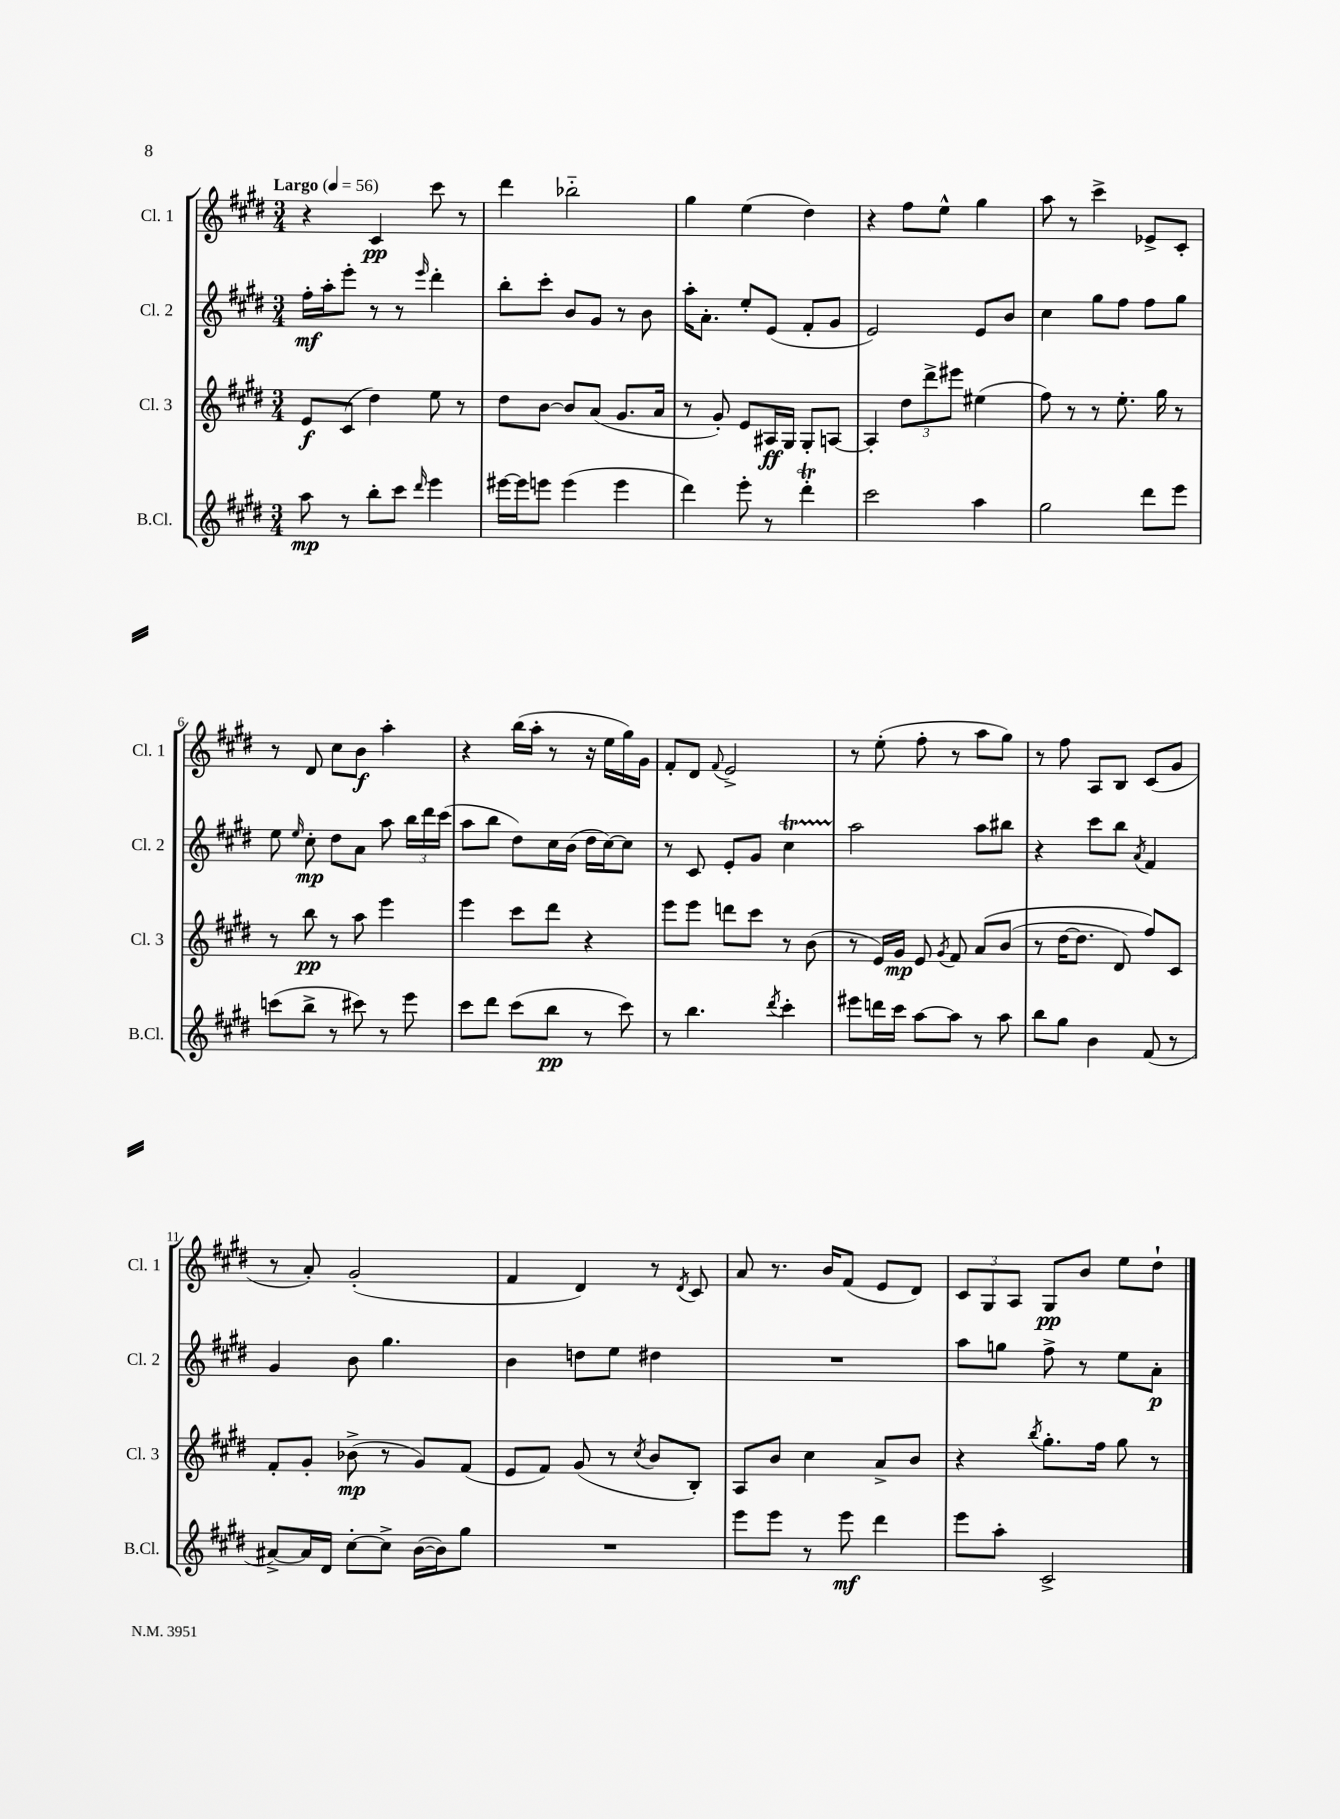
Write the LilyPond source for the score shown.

<<
\new StaffGroup <<
\new Staff = "s0" \with { instrumentName = "Cl. 1" shortInstrumentName = "Cl. 1" } {
    \clef treble \key e \major \numericTimeSignature \time 3/4 \tempo "Largo" 4 = 56
    \autoBeamOff r4 cis'4\pp cis'''8 r8 |
    dis'''4 bes''2-_ |
    gis''4 e''4( dis''4) |
    r4 fis''8[ e''8]-^ gis''4 |
    a''8 r8 cis'''4-> ees'8[-> cis'8]-. |
    r8 dis'8 cis''8[ b'8]\f a''4-. |
    r4 b''16[( a''16]-. r8 r16 e''16[ gis''16) gis'16] |
    fis'8[-. dis'8] \appoggiatura { fis'8 } e'2-> |
    r8 e''8-.( fis''8-. r8 a''8[ gis''8]) |
    r8 fis''8 a8[ b8] cis'8[( gis'8] |
    r8 a'8-.) gis'2-.( |
    fis'4 dis'4) r8 \acciaccatura { dis'8 } cis'8 |
    a'8 r8. b'16[ fis'8]( e'8[ dis'8]) |
    \tuplet 3/2 { cis'8[ gis8 a8] } gis8[\pp b'8] e''8[ dis''8]-! \bar "|." |
}
\new Staff = "s1" \with { instrumentName = "Cl. 2" shortInstrumentName = "Cl. 2" } {
    \clef treble \key e \major \numericTimeSignature \time 3/4
    \autoBeamOff fis''16[-.\mf a''16-. e'''8]-. r8 r8 \grace { e'''16 } dis'''4-. |
    b''8[-. cis'''8]-. b'8[ gis'8] r8 b'8 |
    a''16[-. a'8.]-. e''8[-. e'8]( fis'8[-. gis'8] |
    e'2) e'8[ b'8] |
    cis''4 gis''8[ fis''8] fis''8[ gis''8] |
    e''8 \grace { e''16 } cis''8-.\mp dis''8[ a'8] a''8 \tuplet 3/2 { b''16[ dis'''16 cis'''16]( } |
    a''8[ b''8] dis''8[) cis''16 b'16]( dis''16[ cis''16~) cis''8] |
    r8 cis'8 e'8[-. gis'8] cis''4\startTrillSpan |
    a''2\stopTrillSpan a''8[ bis''8] |
    r4 cis'''8[ b''8] \acciaccatura { a'8 } fis'4 |
    gis'4 b'8 gis''4. |
    b'4 d''8[ e''8] dis''4 |
    R2. |
    a''8[ g''8] fis''8-> r8 e''8[ a'8]-.\p \bar "|." |
}
\new Staff = "s2" \with { instrumentName = "Cl. 3" shortInstrumentName = "Cl. 3" } {
    \clef treble \key e \major \numericTimeSignature \time 3/4
    \autoBeamOff e'8[\f cis'8]( dis''4) e''8 r8 |
    dis''8[ b'8]~ b'8[ a'8]( gis'8.[ a'16] |
    r8 gis'8-.) e'8[ ais16\ff gis16] gis8[-. a8]~ |
    a4-. \tuplet 3/2 { dis''8[ dis'''8-> eis'''8] } eis''4( |
    fis''8) r8 r8 e''8.-. gis''16 r8 |
    r8 b''8\pp r8 a''8 e'''4 |
    e'''4 cis'''8[ dis'''8] r4 |
    e'''8[ e'''8] d'''8[ cis'''8] r8 b'8( |
    r8 e'16[) gis'16]\mp e'8 \acciaccatura { gis'8 } fis'8 a'8[\( b'8]( |
    r8 dis''16[~ dis''8.] dis'8) fis''8[\) cis'8] |
    fis'8[-. gis'8]-. bes'8->\mp( r8 gis'8[) fis'8]( |
    e'8[ fis'8]) gis'8( r8 \acciaccatura { cis''8 } b'8[ b8]-.) |
    a8[ b'8] cis''4 a'8[-> b'8] |
    r4 \acciaccatura { b''8 } gis''8.[-. fis''16] gis''8 r8 \bar "|." |
}
\new Staff = "s3" \with { instrumentName = "B.Cl." shortInstrumentName = "B.Cl." } {
    \clef treble \key e \major \numericTimeSignature \time 3/4
    \autoBeamOff a''8\mp r8 b''8[-. cis'''8] \grace { dis'''16 } e'''4 |
    eis'''16[~ eis'''16 e'''8] e'''4( e'''4 |
    dis'''4) e'''8-. r8 dis'''4-.\trill |
    cis'''2 a''4 |
    gis''2 dis'''8[ e'''8] |
    c'''8[( b''8]-> r8 cis'''8) r8 e'''8 |
    cis'''8[ dis'''8] cis'''8[( b''8]\pp r8 cis'''8) |
    r8 b''4. \acciaccatura { dis'''8 } cis'''4-. |
    eis'''8[ d'''16 cis'''16] a''8[~ a''8] r8 a''8 |
    b''8[ gis''8] b'4 fis'8( r8 |
    ais'8[~->) ais'16 dis'16] cis''8[~-. cis''8]-> b'16[~( b'16) gis''8] |
    R2. |
    e'''8[ e'''8] r8 e'''8\mf dis'''4 |
    e'''8[ a''8]-. cis'2-> \bar "|." |
}
>>
>>
